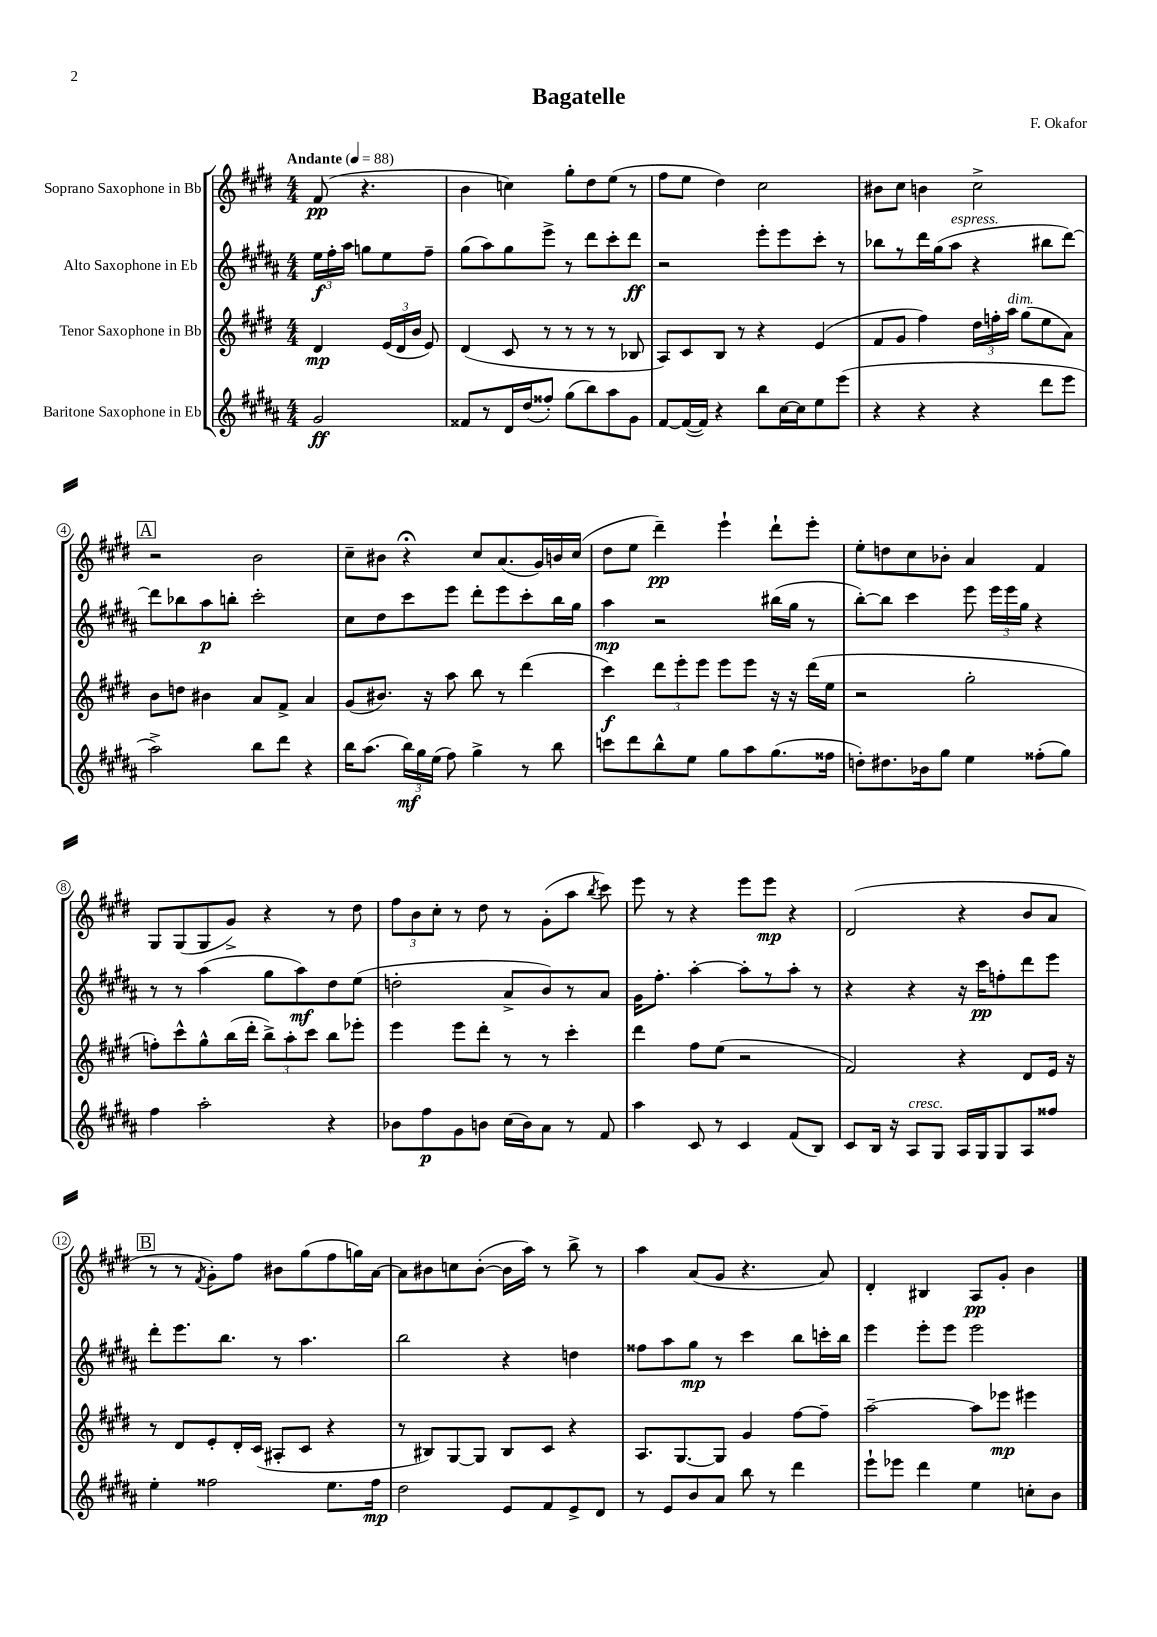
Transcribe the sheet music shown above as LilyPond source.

\header { title = "Bagatelle" composer = "F. Okafor" }
<<
\new StaffGroup <<
\new Staff = "s0" \with { instrumentName = "Soprano Saxophone in Bb" } {
    \clef treble \key e \major \numericTimeSignature \time 4/4 \partial 2 \tempo "Andante" 4 = 88
    \autoBeamOff fis'8\pp( r4. |
    b'4 c''4) gis''8[-. dis''8 e''8]( r8 |
    fis''8[ e''8] dis''4) cis''2 |
    bis'8[ cis''8] b'4 cis''2-> |
    \mark \markup { \box "A" } r2 b'2 |
    cis''8[-- bis'8] r4\fermata cis''8[ a'8.( gis'16) b'16 cis''16]( |
    dis''8[ e''8] dis'''4--\pp) e'''4-! dis'''8[-! e'''8]-. |
    e''8[-. d''8 cis''8 bes'8]-. a'4 fis'4 |
    gis8[ gis8( gis8 gis'8]->) r4 r8 dis''8 |
    \tuplet 3/2 { fis''8[ b'8 cis''8]-. } r8 dis''8 r8 gis'8[-.( a''8] \acciaccatura { b''8 } cis'''8) |
    e'''8 r8 r4 e'''8[ e'''8]\mp r4 |
    dis'2( r4 b'8[ a'8] |
    \mark \markup { \box "B" } r8 r8 \acciaccatura { fis'8 } gis'8[-.) fis''8] bis'8[ gis''8( fis''8 g''16) a'16]~ |
    a'8[ bis'8 c''8 bis'8]~-.( bis'16[ a''16]) r8 b''8-> r8 |
    a''4 a'8[( gis'8] r4. a'8) |
    dis'4-. bis4 a8[\pp gis'8]-. b'4 \bar "|." |
}
\new Staff = "s1" \with { instrumentName = "Alto Saxophone in Eb" } {
    \clef treble \key b \major \numericTimeSignature \time 4/4 \partial 2
    \autoBeamOff \tuplet 3/2 { e''16[\f fis''16-. ais''16] } g''8[ e''8 fis''8]-- |
    gis''8[( ais''8) gis''8 e'''8]-> r8 dis'''8[ cis'''8-. dis'''8]\ff |
    r2 e'''8[-. e'''8 cis'''8]-. r8 |
    bes''8[ r8 dis'''16 gis''16( ais''8]^\markup { \italic "espress." } r4 bis''8[ dis'''8]~) |
    \mark \markup { \box "A" } dis'''8[ bes''8 ais''8\p b''8]-. cis'''2-. |
    cis''8[ dis''8 cis'''8 e'''8] dis'''8[-. e'''8 cis'''8-. b''16 gis''16] |
    ais''4\mp r2 bis''16[( gis''16] r8 |
    b''8[~-.) b''8] cis'''4 e'''8 \tuplet 3/2 { e'''16[ e'''16 gis''16] } r4 |
    r8 r8 ais''4( gis''8[ ais''8\mf) dis''8 e''8]( |
    d''2-. ais'8[-> b'8) r8 ais'8] |
    gis'16[ fis''8.]-. ais''4~-. ais''8[-. r8 ais''8]-. r8 |
    r4 r4 r16 cis'''16[\pp f''8-. dis'''8 e'''8] |
    \mark \markup { \box "B" } dis'''8[-. e'''8. b''8.] r8 ais''4. |
    b''2 r4 d''4 |
    fisis''8[ ais''8 gis''8]\mp r8 cis'''4 b''8[ c'''16-. b''16] |
    e'''4 e'''8[-. e'''8] e'''2 \bar "|." |
}
\new Staff = "s2" \with { instrumentName = "Tenor Saxophone in Bb" } {
    \clef treble \key e \major \numericTimeSignature \time 4/4 \partial 2
    \autoBeamOff dis'4\mp \tuplet 3/2 { e'16[( dis'16 b'16] } e'8) |
    dis'4( cis'8 r8 r8 r8 r8 bes8 |
    a8[) cis'8 b8] r8 r4 e'4( |
    fis'8[ gis'8] fis''4) \tuplet 3/2 { dis''16[ f''16-. a''16]^\markup { \italic "dim." } } gis''8[( e''8 a'8]) |
    \mark \markup { \box "A" } b'8[ d''8] bis'4 a'8[ fis'8]-> a'4 |
    gis'8[( bis'8.]) r16 a''8 b''8 r8 dis'''4( |
    cis'''4\f) \tuplet 3/2 { dis'''8[ e'''8-. e'''8] } e'''8[ e'''8] r16 r16 dis'''16[( e''16] |
    r2 gis''2-. |
    f''8[-.) cis'''8-^ gis''8-^ b''16( dis'''16]-. \tuplet 3/2 { b''8[->) a''8-. cis'''8] } b''8[ ees'''8]-. |
    e'''4 e'''8[ dis'''8]-. r8 r8 cis'''4-. |
    dis'''4 fis''8[ e''8]( r2 |
    fis'2) r4 dis'8[ e'16] r16 |
    \mark \markup { \box "B" } r8 dis'8[ e'8-. dis'16-. cis'16]( ais8[-. cis'8] r4 |
    r8 bis8[) gis8~ gis8] bis8[ cis'8] r4 |
    a8.[ gis8.~ gis8] gis'4 fis''8[~ fis''8]-- |
    a''2~-- a''8[ ees'''8]\mp eis'''4 \bar "|." |
}
\new Staff = "s3" \with { instrumentName = "Baritone Saxophone in Eb" } {
    \clef treble \key b \major \numericTimeSignature \time 4/4 \partial 2
    \autoBeamOff gis'2\ff |
    fisis'8[ r8 dis'16 dis''16( fisis''8]-.) gis''8[( b''8) ais''8 gis'8] |
    fis'8[~ fis'16~( fis'16]) r4 b''8[ cis''16~ cis''16 e''8 e'''8]( |
    r4 r4 r4 dis'''8[ e'''8] |
    \mark \markup { \box "A" } ais''2->) b''8[ dis'''8] r4 |
    b''16[ ais''8.]( \tuplet 3/2 { b''16[\mf) gis''16 e''16]( } fis''8) gis''4-> r8 b''8 |
    c'''8[ dis'''8 b''8-^ e''8] gis''8[ ais''8 gis''8.( fisis''16] |
    d''8[-.) dis''8. bes'16 gis''8] e''4 fisis''8[-.( gis''8]) |
    fis''4 ais''2-. r4 |
    bes'8[ fis''8\p gis'8 b'8] cis''16[( b'16) ais'8] r8 fis'8 |
    ais''4 cis'8 r8 cis'4 fis'8[( b8]) |
    cis'8[ b16] r16 ais8[^\markup { \italic "cresc." } gis8] ais16[ gis16 gis8 ais8 fisis''8] |
    \mark \markup { \box "B" } e''4-. fisis''2 e''8.[ fisis''16]\mp |
    dis''2 e'8[ fis'8 e'8-> dis'8] |
    r8 e'8[ b'8 ais'8] b''8 r8 dis'''4 |
    e'''8[-! ees'''8] dis'''4 e''4 c''8[-. b'8] \bar "|." |
}
>>
>>
\layout { \context { \Score \override BarNumber.stencil = #(make-stencil-circler 0.1 0.3 ly:text-interface::print) } }
